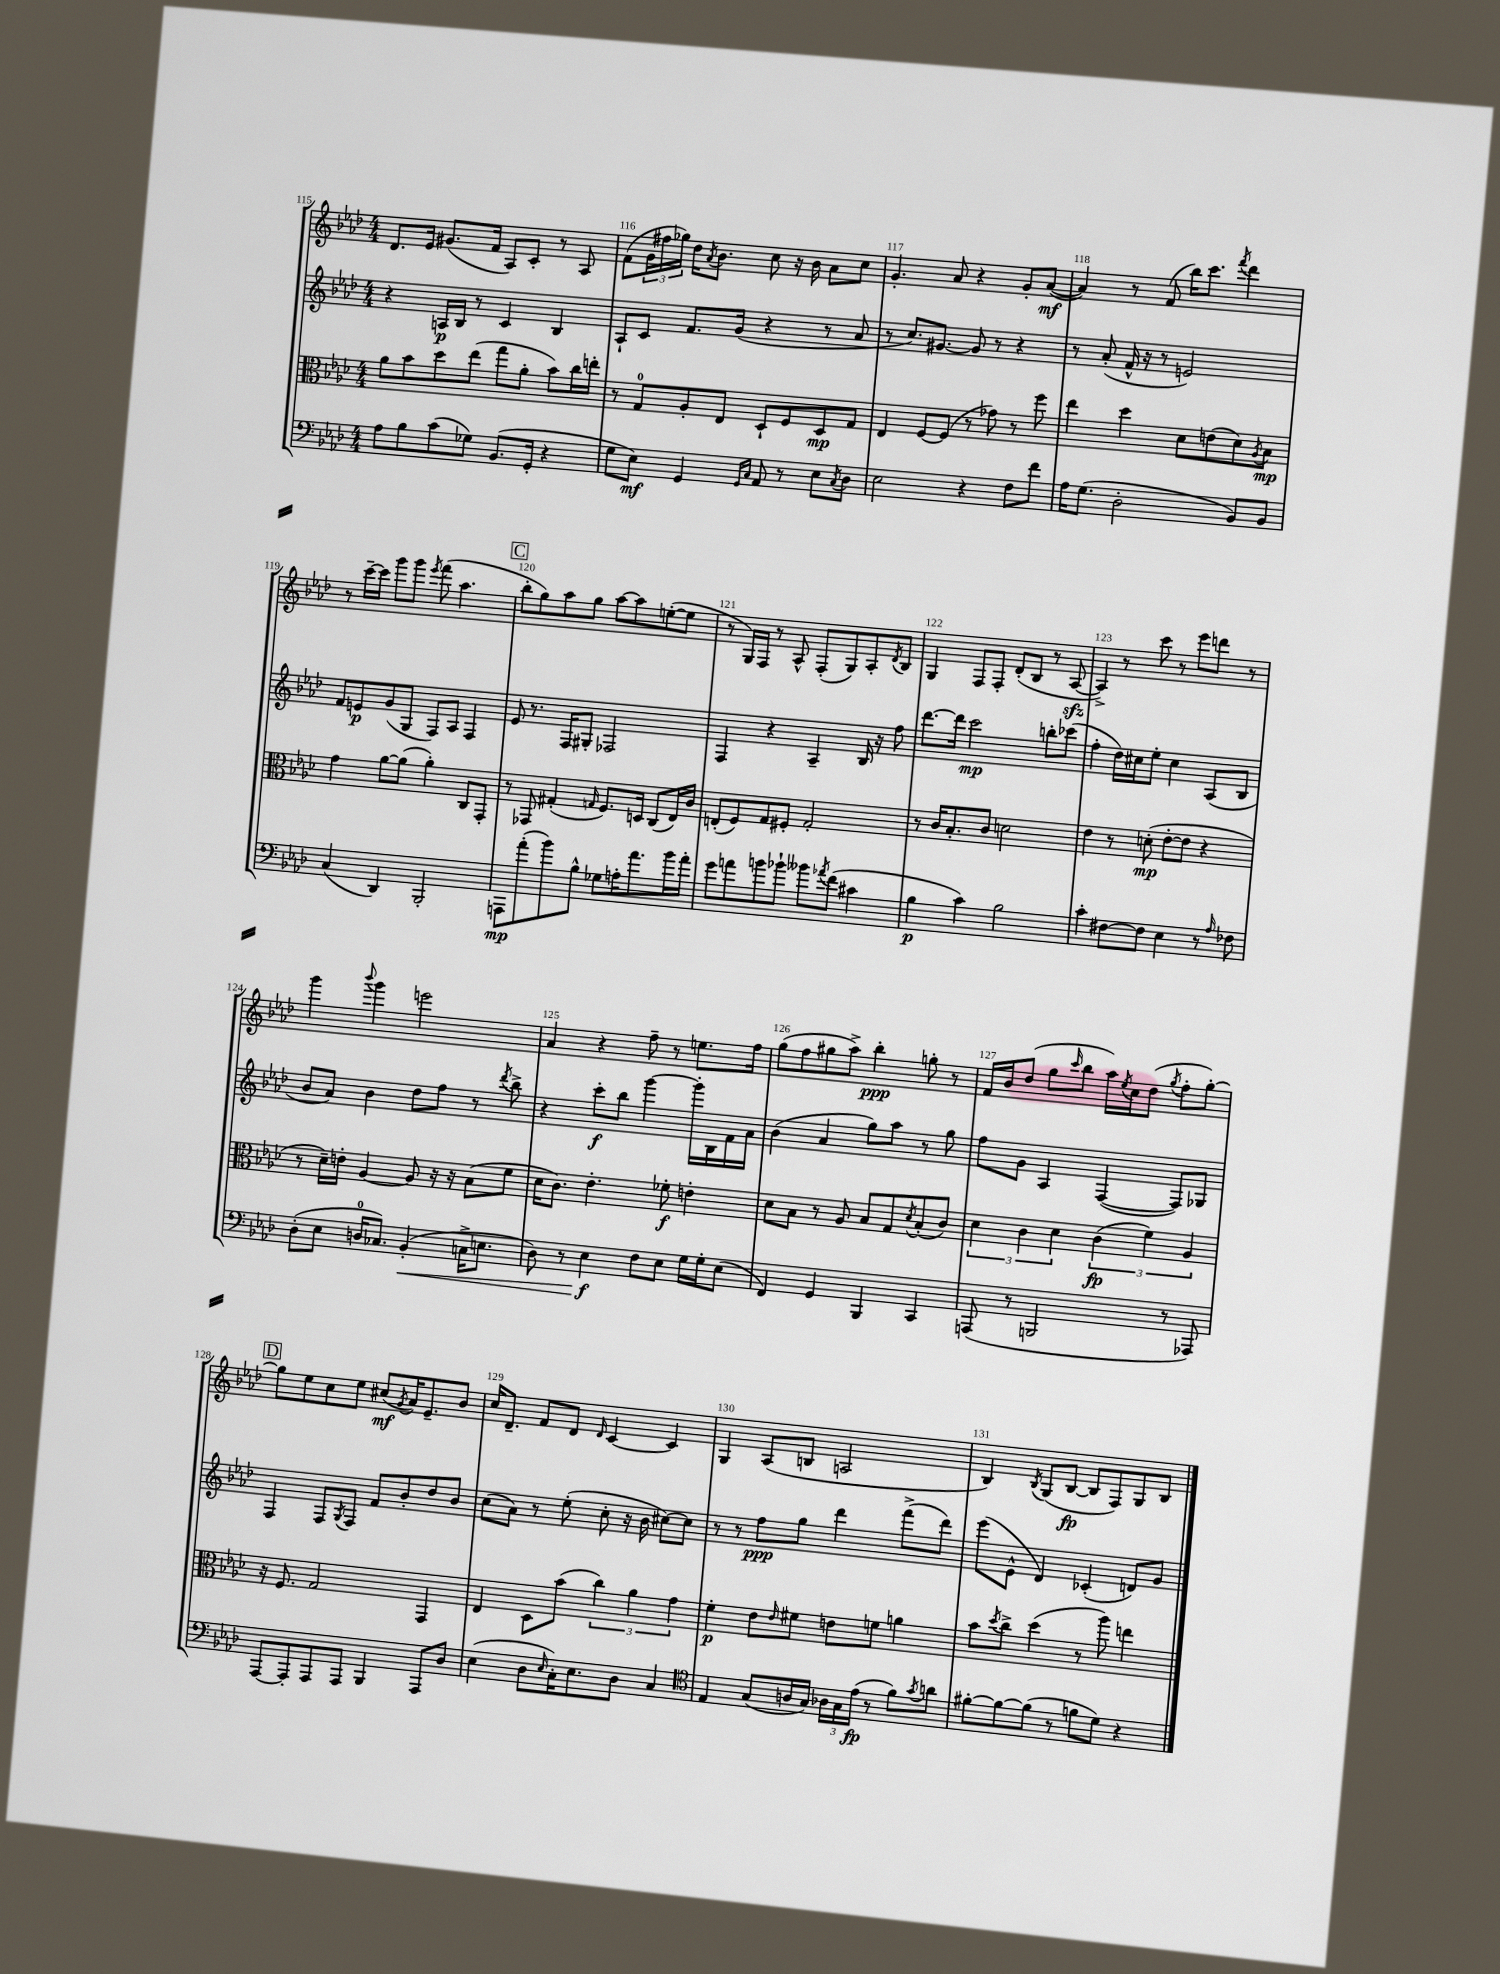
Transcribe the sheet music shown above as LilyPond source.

<<
\new StaffGroup <<
\new Staff = "s0" {
    \clef treble \key aes \major \numericTimeSignature \time 4/4
    des'8. ees'16 gis'8.( f'16 aes8) c'8-. r8 aes8 |
    f'8( \tuplet 3/2 { g'16 fis''16 ges''16) } des''16 \acciaccatura { aes'8 } bes'8. c''8 r16 bes'16 aes'8 c''8 |
    g'4.-. aes'8 r4 g'8-. aes'8~\mf( |
    aes'4) r8 f'8( bes''16) c'''8. \acciaccatura { f'''8 } des'''4 |
    r8 c'''16~-- c'''16 g'''8 g'''8 \acciaccatura { ees'''8 } f'''8( aes''4. |
    \mark \markup { \box "C" } bes''8-. g''8) aes''8 g''8 aes''8~ aes''8 e''8~-.( e''8 |
    r8 g16) f16 r8 aes8-^ f8-.( g8) aes8-. \acciaccatura { des'8 } bes8 |
    g4 f8 f8-. des'8-.( bes8 r8 aes8~\sfz |
    aes4->) r8 c'''8 r8 ees'''8 d'''8 r8 |
    g'''4 \appoggiatura { bes'''8 } g'''4 e'''2 |
    aes'4 r4 f''8-- r8 e''8. f''16 |
    g''8( f''8 gis''8 aes''8->) bes''4-.\ppp g''8-. r8 |
    f'16 bes'16 des''8( g''8 \grace { c'''16 } bes''8 aes''16) \acciaccatura { ees''8 } c''16 des''8( \acciaccatura { g''8 } f''8-. g''8~-.) |
    \mark \markup { \box "D" } g''8 ees''8 c''8 ees''8 cis''8\mf( \acciaccatura { g'8 } aes'16) ees'8.-- bes'8 |
    c''16 des'8.-- f'8 des'8 \grace { des'16 } c'4~ c'4 |
    g4 aes8( b8 a2 |
    bes4) \acciaccatura { bes8 } g8( bes8~\fp bes8 f8) g8 bes8 \bar "|." |
}
\new Staff = "s1" {
    \clef treble \key aes \major \numericTimeSignature \time 4/4
    r4 a16\p bes16 r8 c'4 bes4 |
    aes8-! c'8 f'8. g'16( r4 r8 aes'8 |
    r8 c''8.) gis'8.~ gis'8 r8 r4 |
    r8 aes'8-.( f'16-^ r16 r8 e'2) |
    f'8 e'8\p g'8( g8 f8) aes8 f4 |
    \mark \markup { \box "C" } ees'8 r8. f16 gis8-. fes2 |
    f4 r4 aes4-- bes16 r16 f''8 |
    des'''8.~ des'''16 c'''2\mp b''8-. ces'''8( |
    f''4-. des''16) cis''16 ees''8-. cis''4 aes8( bes8 |
    bes'8 aes'8) bes'4 des''8 f''8 r8 \acciaccatura { des'''8 } bes''8-> |
    r4 c'''8-.\f bes''8 g'''4~ g'''16-. bes16 f'16 aes'16 |
    bes'4( aes'4 g''8) aes''8 r8 g''8 |
    f''8 g'8 aes4 f4~( f8) ges8 |
    \mark \markup { \box "D" } f4 f8 \acciaccatura { g8 } f8 f'8 bes'8-. des''8 bes'8 |
    c''8( aes'8) r8 ees''8-.( c''8-. r16 bes'16 cis''8~) cis''8 |
    r8 r8 f''8\ppp g''8 des'''4 f'''8->( des'''8) |
    ees'''8( ees'8-^ des'4) ces'4-.( d'8) g'8 \bar "|." |
}
\new Staff = "s2" {
    \clef alto \key aes \major \numericTimeSignature \time 4/4
    aes'8 bes'8 des''8 ees''8( g''8 aes'8-. bes'8) c''16 e''16-. |
    r8 g8-0 aes8-. ees8 des8-! f8 des8\mp g8 |
    ees4 f8~ f8( r8 ges'8) r8 f''8 |
    ees''4 des''4 des'8 e'8( des'8) \acciaccatura { aes8 } bes8\mp |
    g'4 aes'8~ aes'8( aes'4-.) c8 g,8-. |
    \mark \markup { \box "C" } r8 ges,8 gis4-.( \grace { g16 } f8.) d16 c8( ees16) c'16 |
    e8-.( f8) g8 fis8-. g2-. |
    r8 c'16 bes8.-. c'8 d'2 |
    ees'4 r8 d'8-.\mp( ees'8~-. ees'8 r4 |
    r8 des'16--) e'16-. aes4~ aes8 r16 r16 bes8( f'8 |
    des'16 c'8.) ees'4.-. fes'8-.\f e'4-. |
    des'8 bes8 r8 aes8 bes8 g8 \acciaccatura { des'8 } bes8-.( c'8) |
    \tuplet 3/2 { des'4 c'4 des'4 } \tuplet 3/2 { c'4\fp( f'4) aes4 } |
    \mark \markup { \box "D" } r16 f8. g2 g,4 |
    ees4 des8 bes'8( \tuplet 3/2 { c''4) aes'4 g'4 } |
    f'4-.\p ees'8 \grace { ees'16 } fis'8 e'8 f'8 a'4 |
    bes'8 \acciaccatura { des''8 } c''8-> des''4( r8 aes''8) e''4 \bar "|." |
}
\new Staff = "s3" {
    \clef bass \key aes \major \numericTimeSignature \time 4/4
    aes8 bes8 c'8( ges8) bes,8.( g,16-. r4 |
    g8 ees8\mf) g,4 \grace { g,16 c16 } aes,8 r8 ees8 \acciaccatura { c8 } des8 |
    ees2 r4 f8 f'8 |
    aes16 g8.( des2-. bes,8) bes,8 |
    c4( des,4) bes,,2-. |
    \mark \markup { \box "C" } a,,8\mp aes'8-.( bes'8) bes8-^ ges8 a16-. aes'8. bes'16 aes'16-. |
    g'8 a'8 b'8 bes'8-! beses'8 \acciaccatura { aes'8 } f'8( cis'4 |
    bes4\p c'4) bes2 |
    c'4-. fis8~ fis8 ees4 r8 \grace { aes16 } fes8 |
    des8-.( ees8 d16-0 ces8.) bes,4-.\<( c16-> e8. |
    des8) r8 ees4\f\! f8 ees8 g16 g16-. ees8( |
    f,4) g,4 bes,,4 c,4 |
    a,,8( r8 b,,2 r8 aes,,8) |
    \mark \markup { \box "D" } aes,,8~ aes,,8-. aes,,8 aes,,8 bes,,4 aes,,8 des8 |
    ees4( des8 \grace { ees16 } c16-.) ees8. des8 c4 |
    \clef tenor ees4 g8( a16 g16) \tuplet 3/2 { aes16 g16 ees'16\fp( } r8 f'8) \acciaccatura { g'8 } a'8 |
    fis'8~-. fis'8~ fis'8( r8 f'8 des'8) r4 \bar "|." |
}
>>
>>
\layout { \context { \Score currentBarNumber = #115 \override BarNumber.break-visibility = ##(#f #t #t) barNumberVisibility = #all-bar-numbers-visible } }
